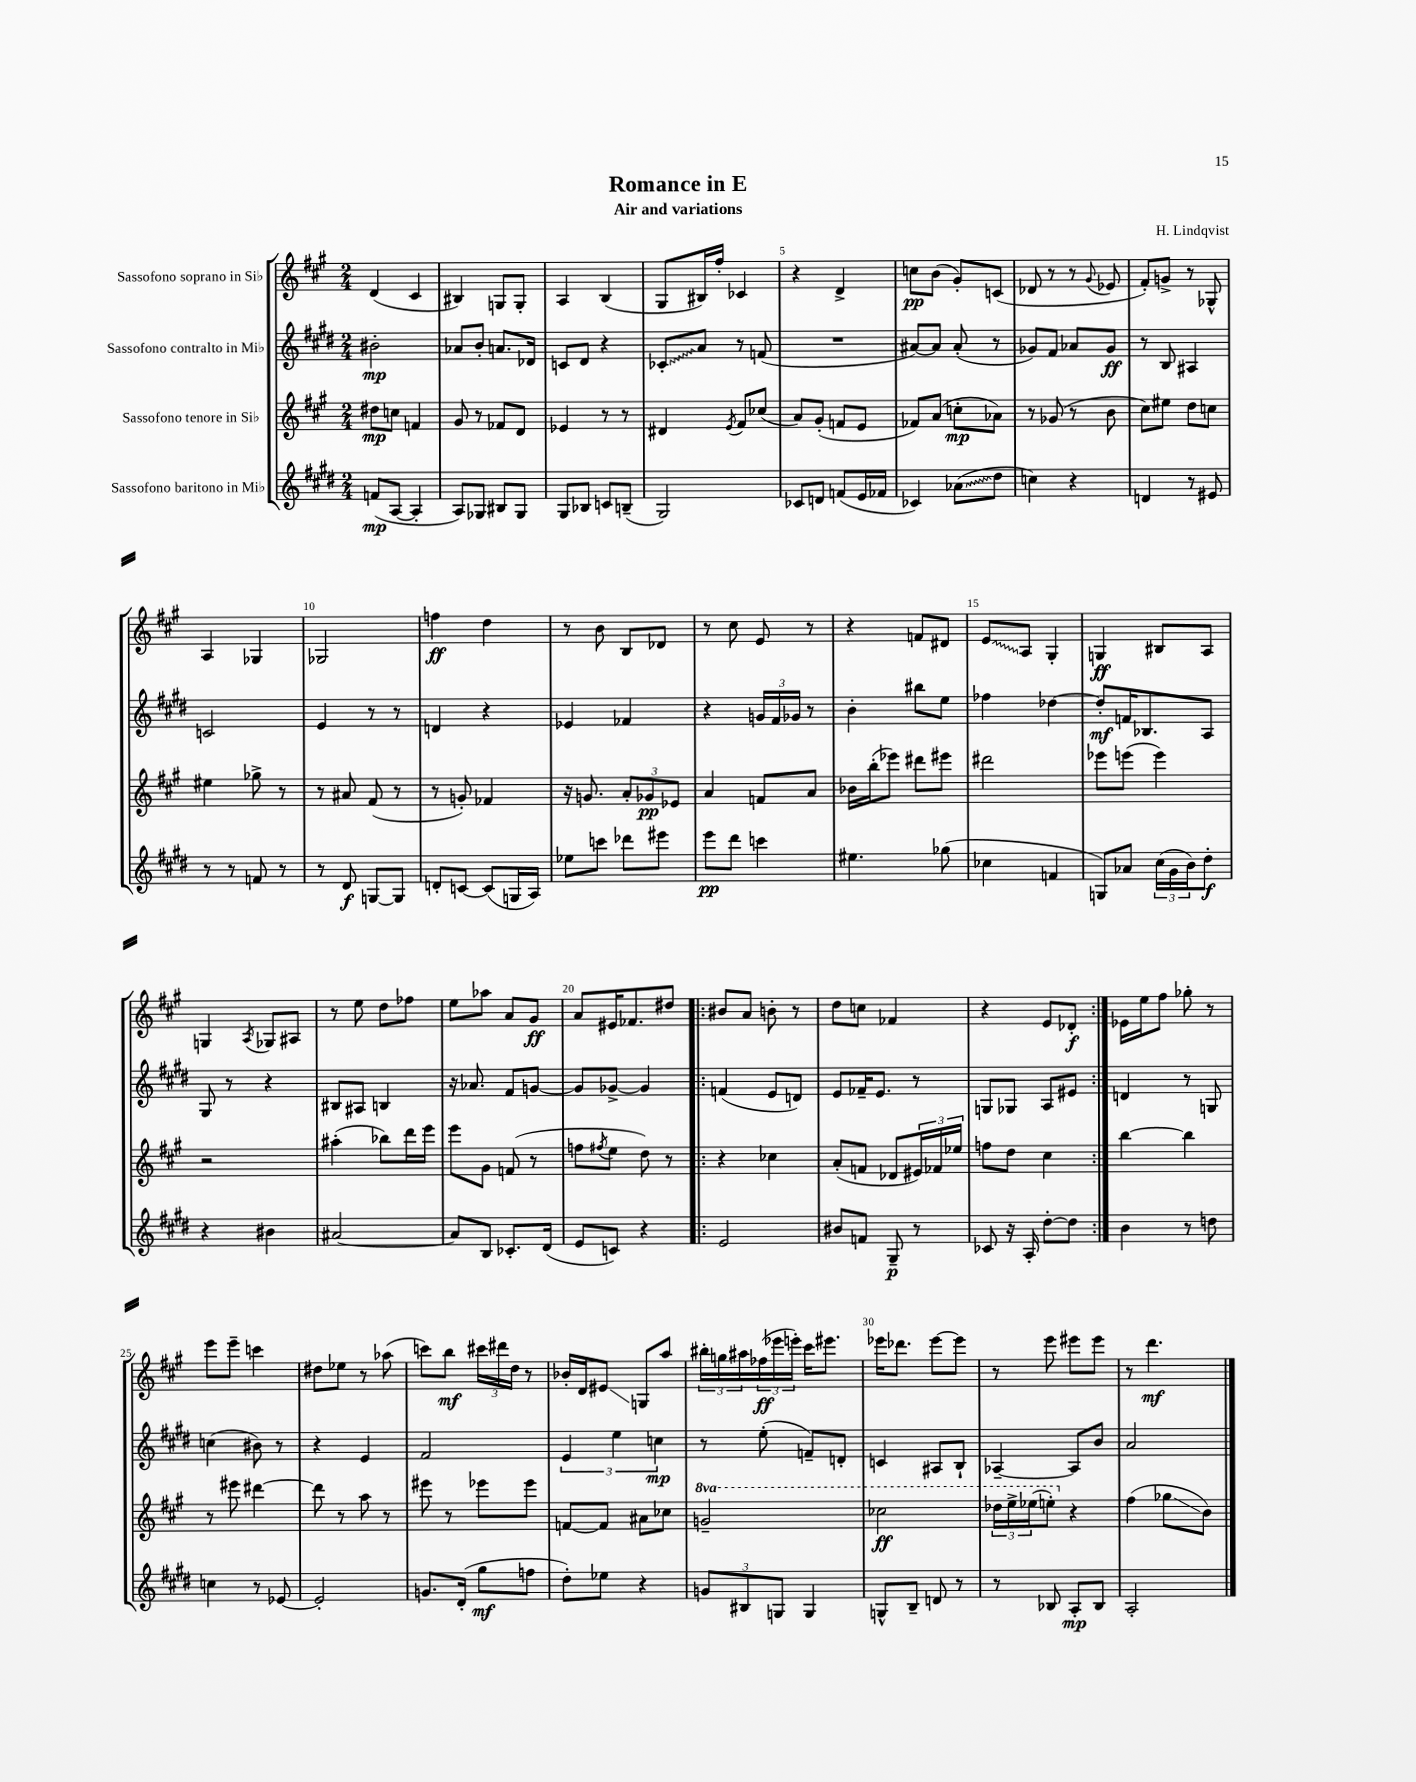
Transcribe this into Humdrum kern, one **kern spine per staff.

**kern	**kern	**kern	**kern
*staff4	*staff3	*staff2	*staff1
*clefG2	*clefG2	*clefG2	*clefG2
*k[f#c#g#d#]	*k[f#c#g#]	*k[f#c#g#d#]	*k[f#c#g#]
*M2/4	*M2/4	*M2/4	*M2/4
(8f/L	8dd#\L	2b#'\	(4d/
[8A/J	8cc\J	.	.
4A'/]	4f/	.	4c#/
=	=	=	=
8A/L)	8g#/	8a-/L	4B#/)
8G-/J	8r	8b'/J	.
8B#/L	8f-/L	8.a/L	8G/L
8G-/J	8d/J	.	8G'/J
.	.	16d-/Jk	.
=	=	=	=
8G#/L	4e-/	8c/L	4A/
8B-/J	.	8d#/J	.
8c/L	8r	4r	(4B/
(8B~/J	8r	.	.
=	=	=	=
2G#/)	4d#/	8c-'/L	8G#/L
.	.	8a/J	16B#/L)
.	.	.	16ff#'/JJ
.	8qe/	.	.
.	8f#/L	8r	4c-/
.	(8cc-/J	(8f/	.
=	=	=	=
8c-/L	8a/L)	2r	4r
8d/J	(8g#'/J	.	.
(8f/L	8f/L	.	4d^/
16e/L	8e/J	.	.
16f-/JJ	.	.	.
=	=	=	=
4c-/)	8f-/L)	[8a#/L)	8cc\L
.	(8a/J	8a#/]J	(8b\J
(8a-\L	8cc'\L	(8a#'/	8g#'/L)
8dd#\J	8a-\J)	8r	(8c/J
=	=	=	=
4cc\)	8r	8g-/L)	8d-/
.	(8g-/	8f#/J	8r
4r	8r	8a-/L	8r
.	.	.	8qqg#/
.	8b\	8g-/J	8e-/
=	=	=	=
4d/	8cc#\L)	8r	8f#'/L)
.	8ee#\J	8B/	8g^/J
8r	8dd\L	4A#/	8r
8e#/	8cc\J	.	8G-^^/
=	=	=	=
8r	4ee#\	2c/	4A/
8r	.	.	.
8f/	8gg-^\	.	4G-/
8r	8r	.	.
=	=	=	=
8r	8r	4e/	2G-/
8d#/	8a#/	.	.
[8G/L	(8f#/	8r	.
8G/]J	8r	8r	.
=	=	=	=
8d'/L	8r	4d/	4ff\
[8c/J	8g'/)	.	.
(8c/]L	4f-/	4r	4dd\
16G/L	.	.	.
16A/JJ)	.	.	.
=	=	=	=
8ee-\L	16r	4e-/	8r
.	8.g/	.	.
8ccc\J	.	.	8b\
8ddd-\L	12a'/L	4f-/	8B/L
.	12g-/	.	.
8eee#\J	.	.	8d-/J
.	12e-/J	.	.
=	=	=	=
8eee\L	4a/	4r	8r
8ddd#\J	.	.	8cc#\
4ccc\	8f/L	24g/LL	8e/
.	.	24f#/	.
.	.	24g-/JJ	.
.	8a/J	8r	8r
=	=	=	=
4.ee#\	16b-\LL	4b'\	4r
.	(16bb'\J	.	.
.	8eee-\J)	.	.
.	8ddd#\L	8bb#\L	8f/L
(8gg-\	8eee#\J	8ee\J	8d#/J
=	=	=	=
4cc-\	2ddd#\	4ff-\	8e/L
.	.	.	8A/J
4f/	.	[4dd-\	4G#'/
=	=	=	=
8G/L)	8eee-\L	8dd-'/]L	4G/
8a-/J	(8eee\J	16f/K	.
.	.	8.B-/	.
(24cc#\LL	4eee\)	.	8B#/L
24g#\	.	.	.
24b\J)	.	.	.
8dd#'\J	.	8A/J	8A/J
=	=	=	=
4r	2r	8G#/	4G/
.	.	8r	.
.	.	.	8qA/
4b#\	.	4r	8G-/L
.	.	.	8A#/J
=	=	=	=
[2a#/	(4aa#'\	8B#/L	8r
.	.	8A#/J	8ee\
.	8bb-\L)	4B/	8dd\L
.	16ddd\L	.	8ff-\J
.	16eee\JJ	.	.
=	=	=	=
8a#/]L	8eee\L	16r	8ee\L
.	.	8.a-/	.
8B/J	8g#\J	.	8aa-\J
8.c-'/L	(8f/	8f#/L	8a/L
.	8r	[8g/J	8g#/J
(16d#/Jk	.	.	.
=	=	=	=
8e/L	8ff\L	8g/]L	8a/L
.	8qff#/	.	.
8c/J)	8ee\J	[8g-^/J	16e#/K
.	.	.	8.f-/
4r	8dd\)	4g-/]	.
.	8r	.	8dd#/J
=!|:	=!|:	=!|:	=!|:
2e/	4r	(4f/	8b#/L
.	.	.	8a/J
.	4cc-\	8e/L	8b'\
.	.	8d/J)	8r
=	=	=	=
8b#/L	(8a'/L	8e/L	8dd\L
8f/J	8f/J	16f-~/K	8cc\J
.	.	8.e/J	.
8G#~/	8d-/L	.	4f-/
8r	24e#/L)	8r	.
.	24f-/	.	.
.	24ee-/JJ	.	.
=	=	=	=
8c-/	8ff\L	8G/L	4r
16r	8dd\J	8G-/J	.
16A'/	.	.	.
[8dd#'\L	4cc#\	8A/L	8e/L
8dd#\]J	.	8e#/J	8d-'/J
=:|!	=:|!	=:|!	=:|!
4b\	[4bb\	4d/	16e-\LL
.	.	.	16ee\J
.	.	.	8ff#\J
8r	4bb\]	8r	8gg-'\
8dd\	.	8G/	8r
=	=	=	=
4cc\	8r	(4cc\	8eee\L
.	8eee#\	.	8eee~\J
8r	[4ddd#\	8b#\)	4ccc\
[8e-/	.	8r	.
=	=	=	=
2e-'/]	8ddd#\]	4r	8dd#\L
.	8r	.	8ee-\J
.	8aa\	4e/	8r
.	8r	.	(8aa-\
=	=	=	=
8.g/L	8eee#\	2f#/	8ccc\L)
.	8r	.	8bb\J
(16d#'/Jk	.	.	.
8gg#\L	8eee-\L	.	24ccc#\LL
.	.	.	24ddd#\
.	.	.	24dd\JJ
8ff\J	8eee-\J	.	8r
=	=	=	=
8dd#'\L)	[8f/L	6e/	16b-'/LL
.	.	.	16d/J
8ee-\J	8f/]J	.	8e#/J
.	.	6ee\	.
4r	8a#\L	.	8G/L
.	.	6cc\	.
.	8cc-\J	.	8aa/J
=	=	=	=
12g/L	2gg~/	8r	24bb#'\LL
.	.	.	24gg\
12B#/	.	.	24aa#\
.	.	(8ee'\	(24ff-\
12G/J	.	.	24eee-\
.	.	.	24eee'\JJ)
4G/	.	8f~/L)	16ccc#\LK
.	.	.	8.eee#\J
.	.	8d'/J	.
=	=	=	=
8G^^/L	2ccc-\	4c/	16eee-\LK
.	.	.	8.ddd-\J
8B~/J	.	.	.
8d/	.	8A#/L	[8eee-\L
8r	.	8B`/J	8eee-\]J
=	=	=	=
8r	24ddd-\LL	[4A-~/	8r
.	24eee^\	.	.
.	(24eee-\J	.	.
8B-/	8eee'\J)	.	8eee\
8A'/L	4r	8A-/]L	8eee#\L
8B-/J	.	8b/J	8eee#\J
=	=	=	=
2A'/	(4ff#\	2a/	8r
.	.	.	4.ddd\
.	8gg-\L	.	.
.	8b\J)	.	.
==	==	==	==
*-	*-	*-	*-
